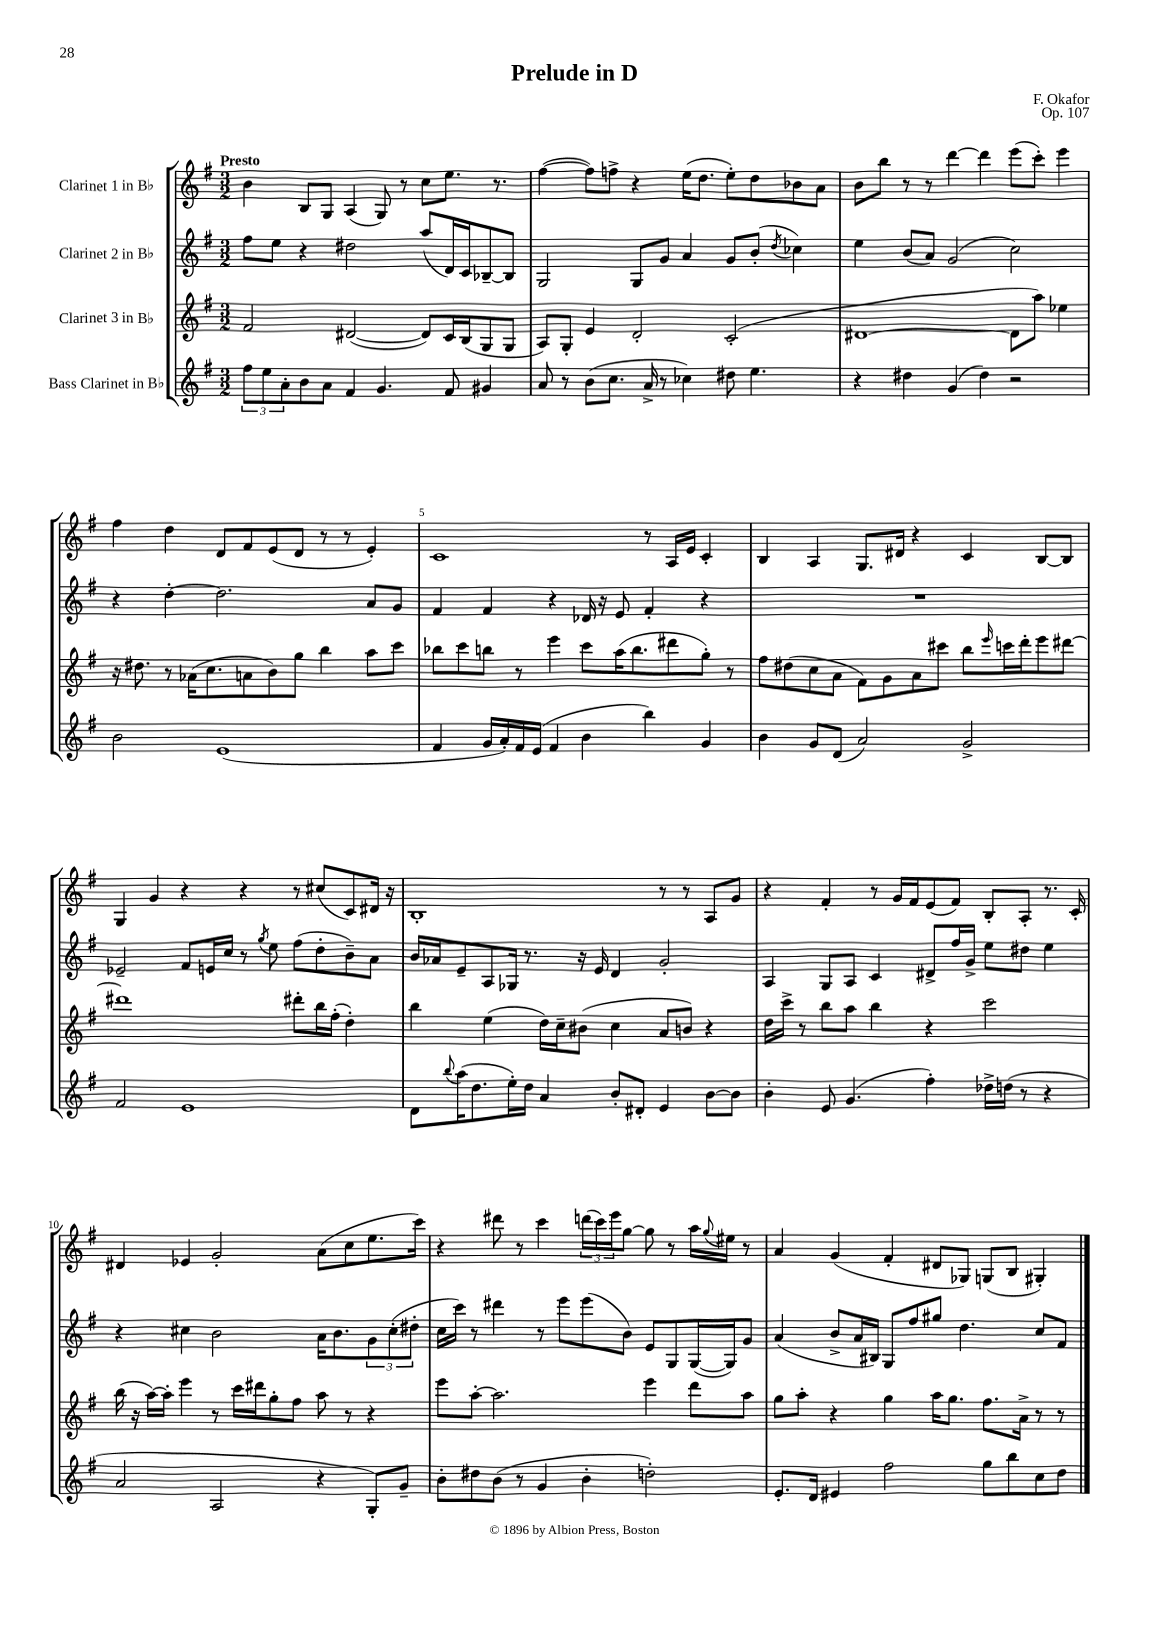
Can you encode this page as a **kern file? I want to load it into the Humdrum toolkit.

**kern	**kern	**kern	**kern
*part4	*part3	*part2	*part1
*staff4	*staff3	*staff2	*staff1
*I"Bass Clarinet in B♭	*I"Clarinet 3 in B♭	*I"Clarinet 2 in B♭	*I"Clarinet 1 in B♭
*clefG2	*clefG2	*clefG2	*clefG2
*k[f#]	*k[f#]	*k[f#]	*k[f#]
*M3/2	*M3/2	*M3/2	*M3/2
=1	=1	=1	=1
!	!	!	!LO:TX:a:B:t=Presto
12ff#\L	2f#/	8ff#\L	4b\
12ee\	.	.	.
.	.	8ee\J	.
12a'\	.	.	.
8b\	.	4r	8B/L
8a\J	.	.	8G/J
4f#/	([2d#X/	2dd#X\	(4A/
4.g/	.	.	8G/)
.	.	.	8r
.	8d#/L])	(8aa/L	8cc\L
8f#/	16c/L	16d/L)	8.ee\J
.	(16B/J	16c/J	.
4g#X/	8G/	[8B-X~/	.
.	.	.	8.r
.	8G/J	8B-/J]	.
=2	=2	=2	=2
8a/	8A/L)	2G/	([4ff#\
8r	8G'/J	.	.
(8b\L	4e/	.	8ff#\L])
8.cc\J	.	.	8ffn^\J
.	2d'/	8G/L	4r
16a^/	.	.	.
8r	.	8g/J	.
4cc-X\)	.	4a/	(16ee\KL
.	.	.	8.dd\J
8dd#X\	(2c'/	8g/L	8ee'\L)
4.ee\	.	(8b'/J	8dd\
.	.	8qdd/	.
.	.	4cc-X\)	8b-X\
.	.	.	8a\J
=3	=3	=3	=3
4r	[1d#X	4ee\	8b\L
.	.	.	8bb\J
4dd#X\	.	(8b/L	8r
.	.	8a/J)	8r
(4g/	.	(2g/	[4ddd\
4dd#\)	.	.	4ddd\]
2r	8d#\L]	2cc\)	(8eee\L
.	8aa\J)	.	8ccc'\J)
.	4ee-X\	.	4eee\
!!LO:LB:g=z
=4	=4	=4	=4
2b\	16r	4r	4ff#\
.	8.dd#X\	.	.
.	8r	[4dd'\	4dd\
.	(16a-X\KL	.	.
.	8.cc\	.	.
(1e	.	2.dd\]	8d/L
.	8an\	.	8f#/
.	8b\)	.	(8e/
.	8gg\J	.	8d/J
.	4bb\	.	8r
.	.	.	8r
.	8aa\L	8a/L	4e'/)
.	8ccc\J	8g/J	.
=5	=5	=5	=5
4f#/	8bb-X\L	4f#/	1c
.	8ccc\	.	.
16g/LL	8bbn\J	4f#/	.
16a'/)	.	.	.
16f#/	8r	.	.
(16e/JJ	.	.	.
4f#/	4eee\	4r	.
4b\	8ccc\L	16d-X/	.
.	.	16r	.
.	(16aa\K	8e/	.
.	8.bb\	.	.
4bb\)	.	4f#'/	8r
.	8ddd#X\	.	16A/LL
.	.	.	16e/JJ
4g/	8gg'\J)	4r	4c'/
.	8r	.	.
=6	=6	=6	=6
4b\	8ff#\L	1.r	4B/
.	(8dd#X\	.	.
8g/L	8cc\	.	4A/
(8d/J	8a\J	.	.
2a/)	8f#\L)	.	8.G/L
.	8g\	.	.
.	.	.	16d#X/Jk
.	8a\	.	4r
.	8ccc#X\J	.	.
2g^/	8bb\L	.	4c/
.	16qqeee/	.	.
.	16cccn\L	.	.
.	16ddd'\J	.	.
.	8eee\	.	[8B/L
.	[8ddd#X\J	.	8B/J]
!!LO:LB:g=z
=7	=7	=7	=7
2f#/	1ddd#X]	2e-X~/	4G/
.	.	.	4g/
1e	.	8f#/L	4r
.	.	16en/L	.
.	.	16cc/JJ	.
.	.	8r	4r
.	.	8qgg/	.
.	.	8ee\	.
.	8ddd#X'\L	(8ff#\L	8r
.	16bb\L	8dd'\	(8cc#X/L
.	(16ff#'\JJ	.	.
.	4dd'\)	8b~\)	8c/)
.	.	8a\J	16d#X/Jk
.	.	.	16r
=8	=8	=8	=8
8d\L	4bb\	16b/LL	1B'
.	.	16a-X/J	.
8qqbb/	.	.	.
(16aa\K	.	8e~/	.
8.dd\	.	.	.
.	(4ee\	8A/	.
16ee'\L)	.	16G-X/Jk	.
16dd\JJ	.	8.r	.
4a/	16dd\LL)	.	.
.	16cc~\J	.	.
.	(8b#X\J	16r	.
.	.	16e/	.
8b'/L	4cc\	4d/	.
8d#X'/J	.	.	.
4e/	8a/L	2g'/	8r
.	8bn/J)	.	8r
[8b\L	4r	.	8A/L
8b\J]	.	.	8g/J
=9	=9	=9	=9
4b'\	16dd\LL	4A/	4r
.	16ccc^\JJ	.	.
.	8r	.	.
8e/	8bb\L	8G/L	4f#'/
(4.g/	8aa\J	8A/J	.
.	4bb\	4c/	8r
.	.	.	16g/LL
.	.	.	16f#/J
4ff#'\)	4r	8d#X^/L	(8e/
.	.	16ff#/L	8f#/J)
.	.	16g^/JJ	.
16dd-X^\LL	2ccc\	8ee\L	8B'/L
(16ddn\JJ	.	.	.
8r	.	8dd#X\J	8A'/J
4r	.	4ee\	8.r
.	.	.	16c'/
!!LO:LB:g=z
=10	=10	=10	=10
2a/	(16bb\	4r	4d#X/
.	16r	.	.
.	[16aa\LL)	.	.
.	16aa'\JJ]	.	.
.	4eee\	4cc#X\	4e-X/
2A/	8r	2b\	2g'/
.	16ccc\LL	.	.
.	16ddd#X\J	.	.
.	8gg'\	.	.
.	8ff#\J	.	.
4r	8aa\	16a\KL	(8a\L
.	.	8.b\	.
.	8r	.	8cc\
8G'/L)	4r	12g\	8.ee\
.	.	(12cc#'\	.
8g~/J	.	.	.
.	.	12dd#X'\J	.
.	.	.	16ccc\Jk)
=11	=11	=11	=11
8b'\L	8eee\L	16cc\LL	4r
.	.	16ccc\JJ)	.
8dd#X\	[8aa'\J	8r	.
(8b\J	2.aa\]	4ddd#X\	8ddd#X\
8r	.	.	8r
4g/	.	8r	4ccc\
.	.	8eee\L	.
4b'\	.	(8eee\	(24dddn\LL
.	.	.	24ccc\)
.	.	.	24eee\J
.	.	8b\J)	[8gg\J
2ddn'\)	4eee\	8e/L	8gg\]
.	.	8G/	8r
.	8ddd\L	([16G/L	16aa\LL
.	.	.	8qqgg/
.	.	16G/J])	16ee#X\JJ
.	8aa\J	8g/J	8r
=12	=12	=12	=12
8.e'/L	8gg\L	(4a/	4a/
.	8aa'\J	.	.
16d/Jk	.	.	.
4e#X/	4r	8b^/L	(4g/
.	.	16a/L	.
.	.	16B#X/JJ)	.
2ff#\	4gg\	8G/L	4f#'/
.	.	8ff#/	.
.	16aa\KL	8gg#X/J	8d#X/L
.	8.gg\J	.	.
.	.	4.dd\	8G-X/J)
8gg\L	8.ff#\L	.	(8Gn/L
8bb\	.	.	8B/J
.	16a^\Jk	.	.
8cc\	8r	8cc/L	4G#X'/)
8dd\J	8r	8f#/J	.
==	==	==	==
*-	*-	*-	*-
